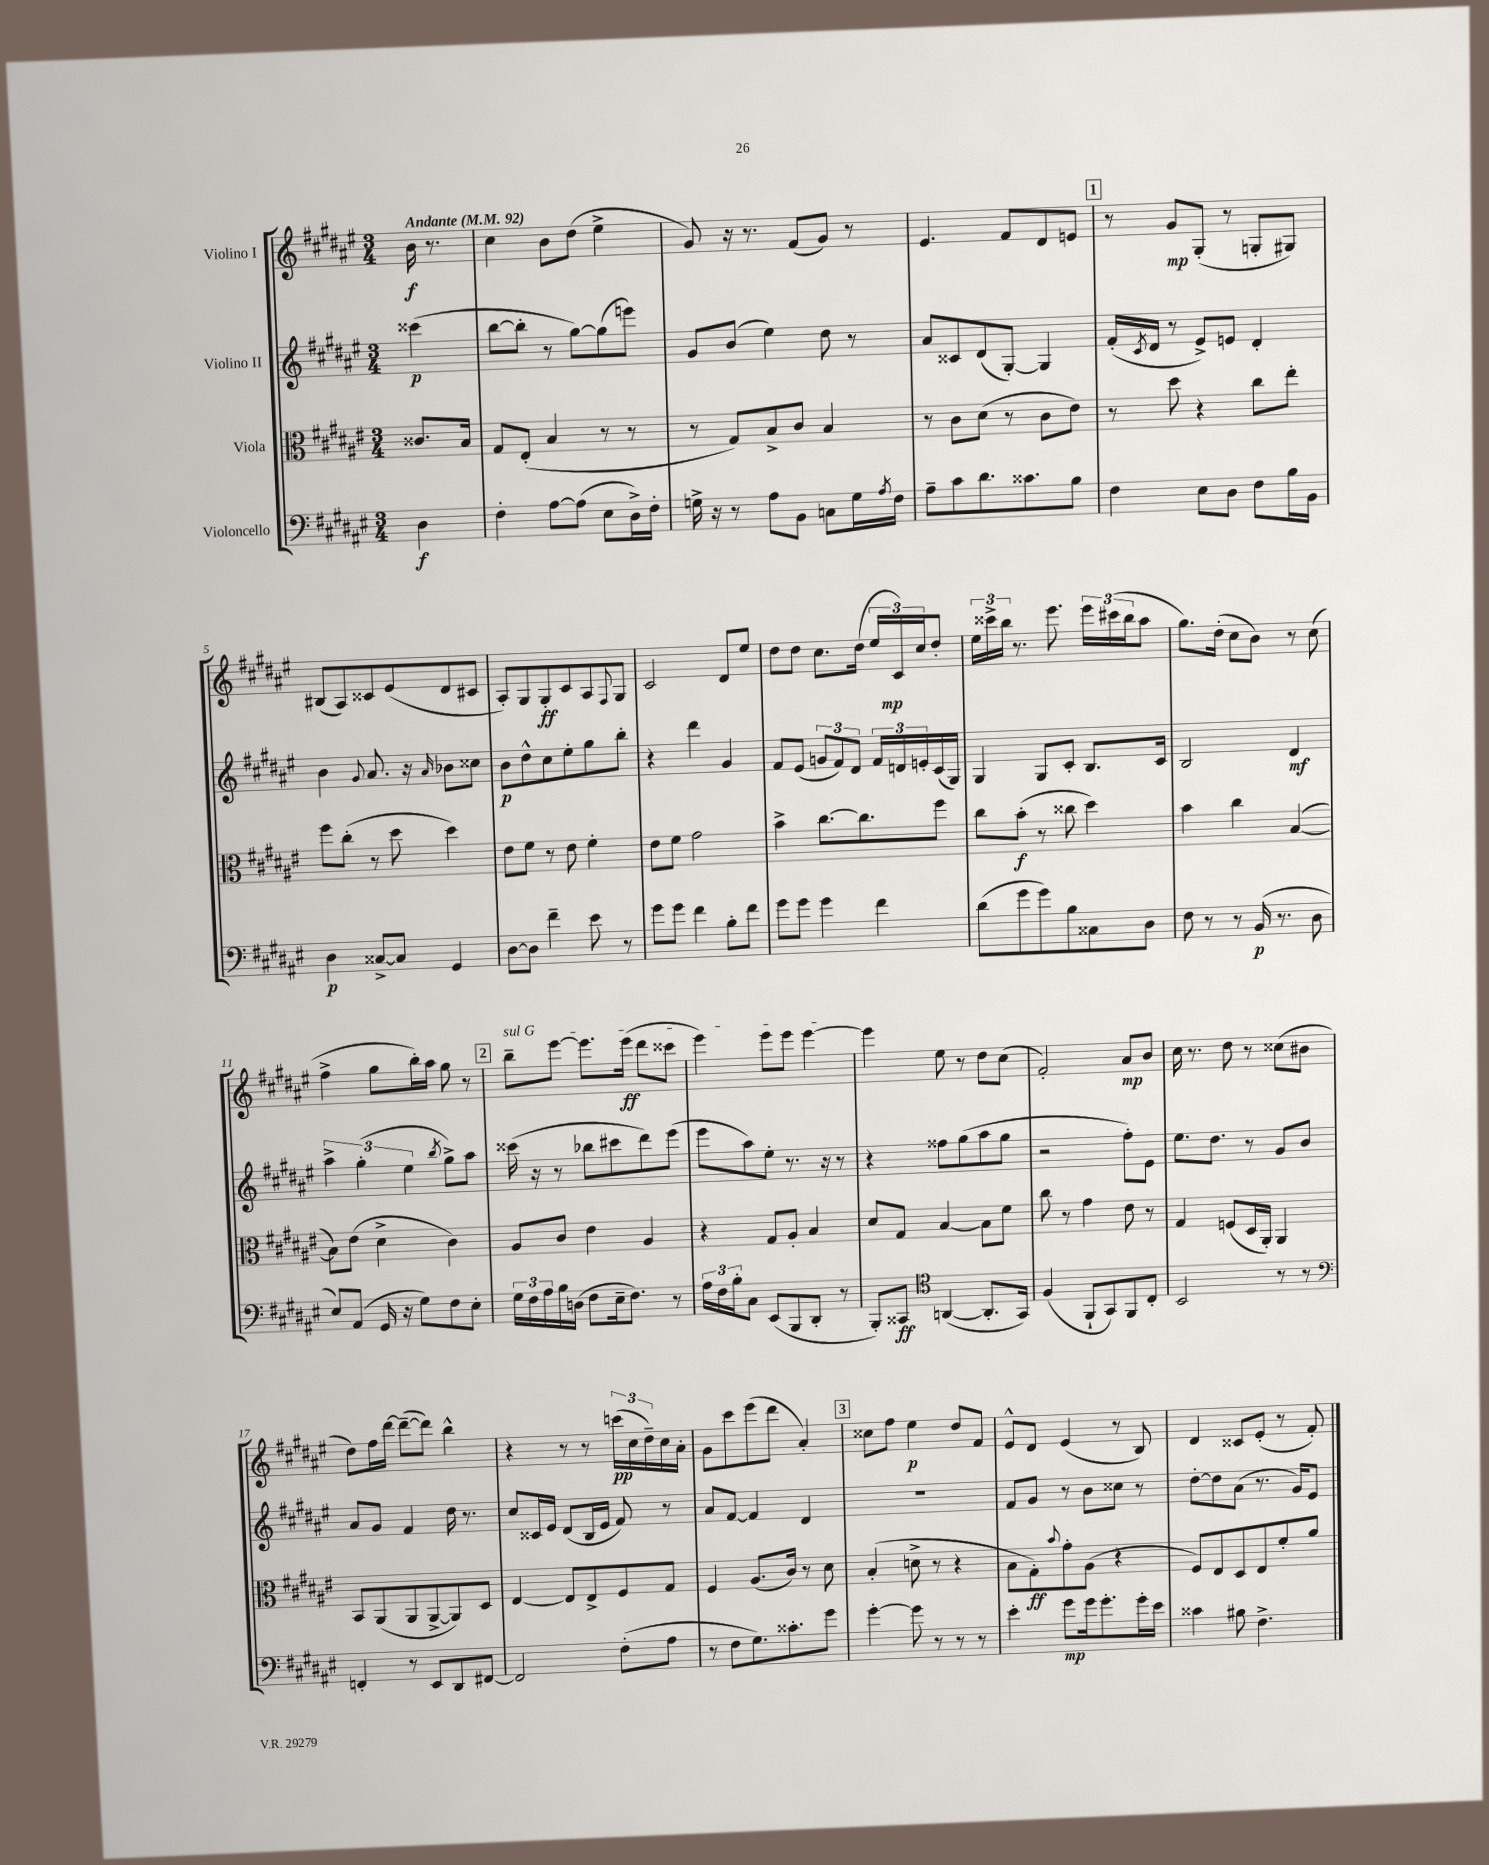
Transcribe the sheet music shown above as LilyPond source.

<<
\new StaffGroup <<
\new Staff = "s0" \with { instrumentName = "Violino I" } {
    \clef treble \key fis \major \numericTimeSignature \time 3/4 \partial 4 \tempo "Andante" 4 = 92
    b'16\f r8. |
    cis''4 b'8 dis''8( eis''4-> |
    gis'8) r16 r8. fis'8( gis'8) r8 |
    eis'4. fis'8 dis'8 e'8 |
    \mark \markup { \box "1" } r8 gis'8\mp gis8-.( r8 g8-. gis8) |
    bis8( ais8) cisis'8 eis'8( dis'8 cis'8 |
    ais8-.) gis8 gis8-.\ff cis'8 ais8 \appoggiatura { fis8 } gis8 |
    cis'2 dis'8 eis''8 |
    dis''8 dis''8 cis''8. dis''16( \tuplet 3/2 { eis''16 cis'16\mp) cis''16 } dis''8-. |
    \tuplet 3/2 { eis''16 cisis'''16-> b''16 } r8. eis'''8. \tuplet 3/2 { eis'''16 cis'''16( b''16 } ais''8 |
    gis''8.) dis''16-.( cis''8 b'8) r8 cis''8( |
    fis''4-> gis''8 b''16-.) ais''16 gis''8 r8 |
    \mark \markup { \box "2" } \once \override TextSpanner.bound-details.left.text = \markup { \italic "sul G" } b''8--\startTextSpan eis'''8~ eis'''8. eis'''16\ff( dis'''8 cisis'''8 |
    eis'''4) eis'''8 eis'''8 eis'''4~\stopTextSpan |
    eis'''4 eis''8 r8 dis''8 cis''8( |
    fis'2-.) ais'8\mp b'8 |
    cis''16 r8. dis''8 r8 cisis''8( bis'8 |
    dis''8) fis''16 dis'''16~ dis'''8~--( dis'''8) b''4-^ |
    r4 r8 r8 \tuplet 3/2 { c'''16\pp( cis''16 dis''16--) } cis''16 ais'16-. |
    gis'8 cis'''8 eis'''8( dis'''8 ais'4-.) |
    \mark \markup { \box "3" } cisis''8 fis''8 eis''4\p dis''8 fis'8 |
    eis'8-^ dis'8 eis'4( r8 b8) |
    dis'4 cisis'8 eis'8-.( r8 fis'8-.) \bar "|." |
}
\new Staff = "s1" \with { instrumentName = "Violino II" } {
    \clef treble \key fis \major \numericTimeSignature \time 3/4 \partial 4
    cisis'''4\p( |
    b''8~ b''8-. r8 gis''8~) gis''8( e'''8) |
    gis'8 b'8( eis''4) dis''8 r8 |
    ais'8 cisis'8 dis'8( gis8~-.) gis4 |
    \mark \markup { \box "1" } fis'16-.( \acciaccatura { cis'8 } dis'16 r8 eis'8->) e'8 dis'4-. |
    b'4 \appoggiatura { gis'8 } ais'8. r16 \grace { ais'16 } bes'8 cisis''8 |
    b'8\p dis''8-^ cis''8 eis''8-. gis''8 b''8-. |
    r4 dis'''4 gis'4 |
    fis'8 eis'8( \tuplet 3/2 { g'8 fis'8) dis'8 } \tuplet 3/2 { fis'16 d'16 e'16-. } cis'16( gis16) |
    gis4 gis8 cis'8-. b8. cis'16 |
    b2 dis'4\mf |
    \tuplet 3/2 { ais''4-> gis''4-.( eis''4 } \acciaccatura { b''8 } gis''8->) ais''8 |
    \mark \markup { \box "2" } cisis'''16( r16 r8 bes''8 cis'''8 dis'''8) eis'''8( |
    eis'''8 ais''8) eis''8-. r8. r16 r8 |
    r4 fisis''8 gis''8( ais''8 gis''8 |
    r2 fis''8-.) eis'8 |
    eis''8. dis''8. r8 gis'8 b'8 |
    ais'8 gis'8 fis'4 dis''16 r8. |
    cis''8 cisis'16 eis'16 dis'8( b16 eis'16 fis'8) r8 |
    ais'8 fis'8~ fis'4 dis'4 |
    \mark \markup { \box "3" } R2. |
    fis'8 gis'8 r8 b'8 cisis''8 r8 |
    dis''8~-. dis''8 ais'8( r8. gis'16) eis'8 \bar "|." |
}
\new Staff = "s2" \with { instrumentName = "Viola" } {
    \clef alto \key fis \major \numericTimeSignature \time 3/4 \partial 4
    cisis'8. b16 |
    gis8 eis8-.( b4 r8 r8 |
    r8 gis8) b8-> cis'8 b4 |
    r8 cis'8 dis'8( r8 cis'8 eis'8) |
    \mark \markup { \box "1" } r8 dis''8 r4 cis''8 eis''8-. |
    fis''8 cis''8-.( r8 dis''8 dis''4) |
    eis'8 fis'8 r8 eis'8 fis'4-. |
    eis'8 fis'8 gis'2 |
    b'4-> cis''8.~ cis''8. fis''8 |
    cis''8 b'8-.\f( r8 cisis''8 dis''4) |
    b'4 cis''4 b4~( |
    b8) eis'8( dis'4-> cis'4) |
    \mark \markup { \box "2" } ais8 cis'8 eis'4 ais4 |
    r4 gis8 ais8-. b4 |
    dis'8 gis8 b4~ b8 fis'8 |
    cis''8 r8 gis'4 eis'8 r8 |
    gis4 f8( dis16 ais,16-.) ais,4 |
    b,8 ais,8( ais,8 ais,8~-> ais,8) dis8 |
    eis4~ eis8 eis8-> fis8 gis8 |
    fis4 ais8.( cis'16) r8 dis'8 |
    \mark \markup { \box "3" } b4-.( d'8-> r8 r4 |
    b8 gis8-.\ff) \appoggiatura { b'8 } gis'8-. ais8( r4 |
    fis8) eis8 dis8 eis8 fis'8-. ais'8 \bar "|." |
}
\new Staff = "s3" \with { instrumentName = "Violoncello" } {
    \clef bass \key fis \major \numericTimeSignature \time 3/4 \partial 4
    dis4\f |
    fis4-. ais8~ ais8( eis8 dis16->) fis16-. |
    g16-> r16 r8 ais8 b,8 c8 g16 \acciaccatura { ais8 } fis16 |
    ais8-- cis'8 dis'8. cisis'8. b8 |
    \mark \markup { \box "1" } fis4 eis8 dis8 fis8 b16 b,16 |
    dis4\p cisis8~-> cisis8 gis,4 |
    dis8~ dis8 fis'4-- eis'8 r8 |
    gis'8 gis'8 fis'4 b8-. fis'8 |
    gis'8 gis'8 gis'4 fis'4 |
    dis'8( gis'8 gis'8) b8 cisis8 dis8 |
    fis8 r8 r8 b,16\p( r8. dis8 |
    eis8) ais,8( gis,16 r16 gis8) fis8 eis8-. |
    \mark \markup { \box "2" } \tuplet 3/2 { gis16 fis16 ais16 } b16 d16( fis8 eis16-- fis8.) r8 |
    \tuplet 3/2 { ais16 fis16 b16-. } cis8 eis,8( b,,8 dis,8-. r8 |
    b,,8-.) cisis,8\ff \clef tenor a,4~( a,8.-. gis,16) |
    fis4( fis,8-! gis,8) fis,8 cis8-. |
    b,2 r8 r8 |
    \clef bass f,4-. r8 eis,8 dis,8 fis,8~ |
    fis,2 fis8-.( ais8 |
    r8 fis8 gis8.) cisis'8.-. gis'8 |
    \mark \markup { \box "3" } gis'4~-. gis'8 r8 r8 r8 |
    eis'4-. gis'8\mp gis'16 gis'8.-. gis'16-. eis'16 |
    cisis'4 bis8 fis4.-> \bar "|." |
}
>>
>>
